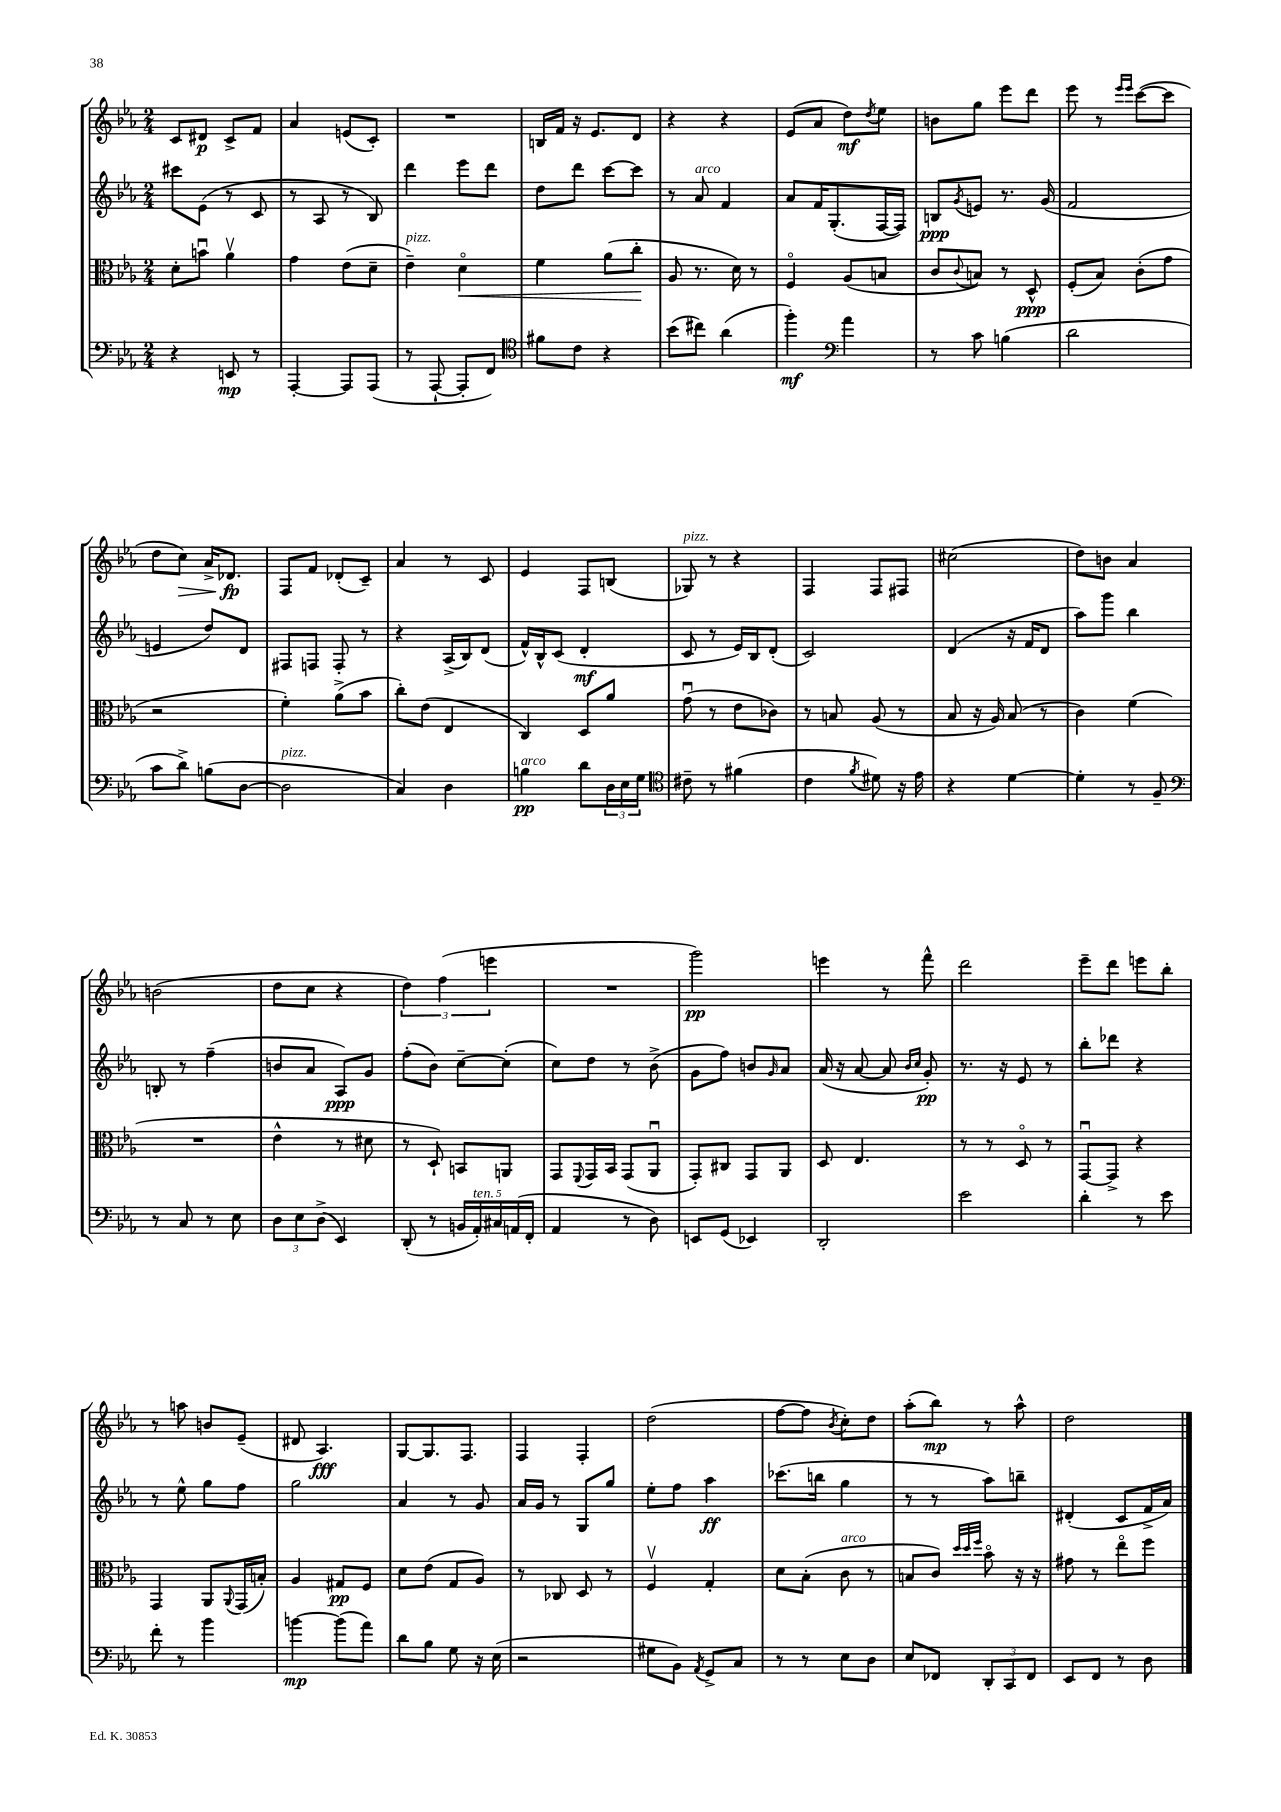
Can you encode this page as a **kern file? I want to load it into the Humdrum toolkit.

**kern	**dynam	**kern	**dynam	**kern	**dynam	**kern	**dynam
*part4	*part4	*part3	*part3	*part2	*part2	*part1	*part1
*staff4	*staff4	*staff3	*staff3	*staff2	*staff2	*staff1	*staff1
*clefF4	*	*clefC3	*	*clefG2	*	*clefG2	*
*k[b-e-a-]	*	*k[b-e-a-]	*	*k[b-e-a-]	*	*k[b-e-a-]	*
*M2/4	*	*M2/4	*	*M2/4	*	*M2/4	*
=123	=123	=123	=123	=123	=123	=123	=123
4r	.	8d'\L	.	8ccc#X\L	.	8c/L	.
.	.	8bnu\J	.	(8e-\J	.	8d#X/J	p
8EEn/	mp	4a-v\	.	8r	.	8c^/L	.
8r	.	.	.	8c/	.	8f/J	.
=124	=124	=124	=124	=124	=124	=124	=124
[4AAA-'/	.	4g\	.	8r	.	4a-/	.
.	.	.	.	8A-/	.	.	.
8AAA-/L]	.	(8e-\L	.	8r	.	(8en/L	.
(8AAA-/J	.	8d~\J	.	8B-/)	.	8c'/J)	.
=125	=125	=125	=125	=125	=125	=125	=125
!	!	!LO:TX:a:i:t=pizz.	!	!	!	!	!
8r	.	4e-~\)	.	4ddd\	.	2r	.
[8AAA-`/	.	.	.	.	.	.	.
!	!	!	!LO:HP:b	!	!	!	!
8AAA-'/L]	.	4d\	<	8eee-\L	.	.	.
8FF/J)	.	.	.	8ddd\J	.	.	.
=126	=126	=126	=126	=126	=126	=126	=126
*clefC4	*	*	*	*	*	*	*
8f#X\L	.	4f\	.	8dd\L	.	16Bn/LL	.
.	.	.	.	.	.	16f/JJ	.
8c\J	.	.	.	8ddd\J	.	16r	.
.	.	.	.	.	.	8.e-/L	.
4r	.	(8a-\L	.	[8ccc\L	.	.	.
.	.	8cc'\J	.	8ccc\J]	.	8d/J	.
.	.	.	[	.	.	.	.
=127	=127	=127	=127	=127	=127	=127	=127
(8b-\L	.	8A-/	.	8r	.	4r	.
!	!	!	!	!LO:TX:a:i:t=arco	!	!	!
8cc#X\J)	.	8.r	.	8a-/	.	.	.
(4a-\	.	.	.	4f/	.	4r	.
.	.	16d\)	.	.	.	.	.
.	.	8r	.	.	.	.	.
=128	=128	=128	=128	=128	=128	=128	=128
4ff'\)	mf	4F/	.	8a-/L	.	(8e-/L	.
.	.	.	.	16f/K	.	8a-/J	.
.	.	.	.	(8.G'/	.	.	.
*clefF4	*	*	*	*	*	*	*
4a-\	.	(8A-/L	.	.	.	8dd\L)	mf
.	.	.	.	.	.	8qdd/	.
.	.	8Bn/J	.	[16F/L	.	8ee-\J	.
.	.	.	.	16F/JJ])	.	.	.
=129	=129	=129	=129	=129	=129	=129	=129
8r	.	8c/L	.	8Bn/L	ppp	8bn\L	.
.	.	8qqc/	.	8qg/	.	.	.
8c\	.	8Bn/J)	.	8en/J	.	8gg\J	.
(4Bn\	.	8r	.	8.r	.	8eee-\L	.
.	.	8D^^/	ppp	.	.	8ddd\J	.
.	.	.	.	(16g/	.	.	.
=130	=130	=130	=130	=130	=130	=130	=130
2d\	.	(8F'/L	.	2f/	.	8eee-\	.
.	.	8B-/J)	.	.	.	8r	.
.	.	.	.	.	.	16qqeee-/LL	.
.	.	.	.	.	.	16qqeee-/JJ	.
.	.	(8c'\L	.	.	.	([8ccc\L	.
.	.	8g\J	.	.	.	8ccc\J]	.
!!LO:LB:g=z
=131	=131	=131	=131	=131	=131	=131	=131
8c\L	.	2r	.	4en/	.	8dd\L	.
!	!	!	!	!	!	!	!LO:HP:b
8d^\J)	.	.	.	.	.	8cc\J)	>
(8Bn\L	.	.	.	8dd/L)	.	16a-^/KL	.
.	.	.	.	.	.	8.d-X/J	fp
[8D\J	.	.	.	8d/J	.	.	.
.	.	.	.	.	.	.	]
=132	=132	=132	=132	=132	=132	=132	=132
!LO:TX:a:i:t=pizz.	!	!	!	!	!	!	!
2D\]	.	4f'\)	.	8F#X/L	.	8F/L	.
.	.	.	.	8Fn/J	.	8f/J	.
.	.	(8a-^\L	.	8F'/	.	(8d-X'/L	.
.	.	8b-\J	.	8r	.	8c~/J)	.
=133	=133	=133	=133	=133	=133	=133	=133
4C/)	.	8cc'\L)	.	4r	.	4a-/	.
.	.	(8e-\J	.	.	.	.	.
4D\	.	4E-/	.	(16A-^/LL	.	8r	.
.	.	.	.	16B-/J)	.	.	.
.	.	.	.	(8d/J	.	8c/	.
=134	=134	=134	=134	=134	=134	=134	=134
!LO:TX:a:i:t=arco	!	!	!	!	!	!	!
4Bn\	pp	4C/)	.	16f^^/LL)	.	4e-/	.
.	.	.	.	16B-^^/J	.	.	.
.	.	.	.	(8c/J	.	.	.
8d\L	.	8D/L	.	4d'/	mf	8F/L	.
24D\L	.	8a-/J	.	.	.	(8Bn/J	.
24E-\	.	.	.	.	.	.	.
24G\JJ	.	.	.	.	.	.	.
=135	=135	=135	=135	=135	=135	=135	=135
*clefC4	*	*	*	*	*	*	*
!	!	!	!	!	!	!LO:TX:a:i:t=pizz.	!
8c#X~\	.	(8gu\	.	8c/	.	8G-X/)	.
8r	.	8r	.	8r	.	8r	.
(4f#X\	.	8e-\L	.	16e-/LL)	.	4r	.
.	.	.	.	16B-/J	.	.	.
.	.	8c-X\J)	.	(8d'/J	.	.	.
=136	=136	=136	=136	=136	=136	=136	=136
4c\	.	8r	.	2c/)	.	4F/	.
.	.	8Bn/	.	.	.	.	.
8qf/	.	.	.	.	.	.	.
8d#X\)	.	(8A-/	.	.	.	8F/L	.
16r	.	8r	.	.	.	8F#X/J	.
16e-\	.	.	.	.	.	.	.
=137	=137	=137	=137	=137	=137	=137	=137
4r	.	8B-/	.	(4d/	.	(2cc#X\	.
.	.	16r	.	.	.	.	.
.	.	16A-/)	.	.	.	.	.
[4d\	.	(8B-/	.	16r	.	.	.
.	.	.	.	16f/KL	.	.	.
.	.	8r	.	8d/J	.	.	.
=138	=138	=138	=138	=138	=138	=138	=138
4d'\]	.	4c\)	.	8aa-\L)	.	8dd\L)	.
.	.	.	.	8ggg\J	.	8bn\J	.
8r	.	(4f\	.	4bb-\	.	4a-/	.
8F~/	.	.	.	.	.	.	.
!!LO:LB:g=z
=139	=139	=139	=139	=139	=139	=139	=139
*clefF4	*	*	*	*	*	*	*
8r	.	2r	.	8Bn'/	.	(2bn\	.
8C/	.	.	.	8r	.	.	.
8r	.	.	.	(4ff~\	.	.	.
8E-\	.	.	.	.	.	.	.
=140	=140	=140	=140	=140	=140	=140	=140
12D\L	.	4e-^^\	.	8bn/L	.	8dd\L	.
12E-\	.	.	.	.	.	.	.
.	.	.	.	8a-/J	.	8cc\J	.
(12D^\J	.	.	.	.	.	.	.
4EE-/)	.	8r	.	8A-/L)	ppp	4r	.
.	.	8d#X\	.	8g/J	.	.	.
=141	=141	=141	=141	=141	=141	=141	=141
(8DD'/	.	8r	.	(8ff'\L	.	6dd\)	.
8r	.	8D`/)	.	8b-\J)	.	.	.
.	.	.	.	.	.	(6ff\	.
20BBn/LL	.	8BBn/L	.	[8cc~\L	.	.	.
!LO:TX:a:i:t=ten.	!	!	!	!	!	!	!
20AA-'/)	.	.	.	.	.	.	.
.	.	.	.	.	.	6eeen\	.
20C#X/	.	.	.	.	.	.	.
.	.	8AAn/J	.	(8cc'\J]	.	.	.
(20AAn/	.	.	.	.	.	.	.
20FF'/JJ	.	.	.	.	.	.	.
=142	=142	=142	=142	=142	=142	=142	=142
4AA-/	.	8GG/L	.	8cc\L)	.	2r	.
.	.	8qqFF/	.	.	.	.	.
.	.	16GG/L	.	8dd\J	.	.	.
.	.	16BB-/JJ	.	.	.	.	.
8r	.	(8GG/L	.	8r	.	.	.
8D\)	.	8AA-u/J	.	(8b-^\	.	.	.
=143	=143	=143	=143	=143	=143	=143	=143
8EEn/L	.	8GG'/L)	.	8g\L	.	2ggg\)	pp
(8GG/J	.	8C#X/J	.	8ff\J)	.	.	.
4EE-X/)	.	8GG/L	.	8bn/L	.	.	.
.	.	.	.	16qqg/	.	.	.
.	.	8AA-/J	.	8a-/J	.	.	.
=144	=144	=144	=144	=144	=144	=144	=144
2DD'/	.	8D/	.	(16a-/	.	4eeen\	.
.	.	.	.	16r	.	.	.
.	.	4.E-/	.	[8a-/	.	.	.
.	.	.	.	8a-/]	.	8r	.
.	.	.	.	16qqb-/LL	.	.	.
.	.	.	.	16qqcc/JJ	.	.	.
.	.	.	.	8g'/)	pp	8fff^^\	.
=145	=145	=145	=145	=145	=145	=145	=145
2e-\	.	8r	.	8.r	.	2ddd\	.
.	.	8r	.	.	.	.	.
.	.	.	.	16r	.	.	.
.	.	8D/	.	8e-/	.	.	.
.	.	8r	.	8r	.	.	.
=146	=146	=146	=146	=146	=146	=146	=146
4d'\	.	[8GGu/L	.	8bb-'\L	.	8eee-~\L	.
.	.	8GG^/J]	.	8ddd-X\J	.	8ddd\J	.
8r	.	4r	.	4r	.	8eeen\L	.
8e-\	.	.	.	.	.	8bb-'\J	.
!!LO:LB:g=z
=147	=147	=147	=147	=147	=147	=147	=147
8f'\	.	4GG/	.	8r	.	8r	.
8r	.	.	.	8ee-^^\	.	8aan\	.
4b-\	.	8AA-/L	.	8gg\L	.	8bn/L	.
.	.	8qqAA-/	.	.	.	.	.
.	.	(16GG/L	.	8ff\J	.	(8e-~/J	.
.	.	16Bn'/JJ)	.	.	.	.	.
=148	=148	=148	=148	=148	=148	=148	=148
[4bn\	mp	4A-/	.	2gg\	.	8d#X/	.
.	.	.	.	.	.	4.A-/)	fff
(8b\L]	.	8G#X/L	pp	.	.	.	.
8a-\J)	.	8F/J	.	.	.	.	.
=149	=149	=149	=149	=149	=149	=149	=149
8d\L	.	8d\L	.	4a-/	.	[8G/L	.
8B-\J	.	(8e-\J	.	.	.	8.G/]	.
8G\	.	8G/L	.	8r	.	.	.
.	.	.	.	.	.	8.F/J	.
16r	.	8A-/J)	.	8g/	.	.	.
(16E-\	.	.	.	.	.	.	.
=150	=150	=150	=150	=150	=150	=150	=150
2r	.	8r	.	16a-/LL	.	4F/	.
.	.	.	.	16g/JJ	.	.	.
.	.	8C-X/	.	8r	.	.	.
.	.	8D/	.	8G/L	.	4F'/	.
.	.	8r	.	8gg/J	.	.	.
=151	=151	=151	=151	=151	=151	=151	=151
8G#X\L	.	4Fv/	.	8ee-'\L	.	(2dd\	.
8BB-\J)	.	.	.	8ff\J	.	.	.
8qAA-/	.	.	.	.	.	.	.
8GG^/L	.	4G'/	.	4aa-\	ff	.	.
8C/J	.	.	.	.	.	.	.
=152	=152	=152	=152	=152	=152	=152	=152
8r	.	8d\L	.	(8.ccc-X\L	.	[8ff\L	.
8r	.	(8B-'\J	.	.	.	8ff\J]	.
.	.	.	.	16bbn\Jk	.	.	.
.	.	.	.	.	.	8qb-/	.
!	!	!LO:TX:a:i:t=arco	!	!	!	!	!
8E-\L	.	8c\	.	4gg\	.	8cc'\L)	.
8D\J	.	8r	.	.	.	8dd\J	.
=153	=153	=153	=153	=153	=153	=153	=153
8E-/L	.	8Bn/L	.	8r	.	(8aa-'\L	.
8FF-X/J	.	8c/J)	.	8r	.	8bb-\J)	mp
.	.	32qqdd/LLL	.	.	.	.	.
.	.	32qqdd/	.	.	.	.	.
.	.	32qqff/JJJ	.	.	.	.	.
12DD'/L	.	8b-\	.	8aa-\L)	.	8r	.
12CC/	.	.	.	.	.	.	.
.	.	16r	.	8bbn~\J	.	8aa-^^\	.
12FF-/J	.	.	.	.	.	.	.
.	.	16r	.	.	.	.	.
=154	=154	=154	=154	=154	=154	=154	=154
8EE-/L	.	8g#X\	.	(4d#X'/	.	2dd\	.
8FF/J	.	8r	.	.	.	.	.
8r	.	8ee-\L	.	8c/L	.	.	.
8D\	.	8ff\J	.	16f^/L	.	.	.
.	.	.	.	16a-/JJ)	.	.	.
==	==	==	==	==	==	==	==
*-	*-	*-	*-	*-	*-	*-	*-
